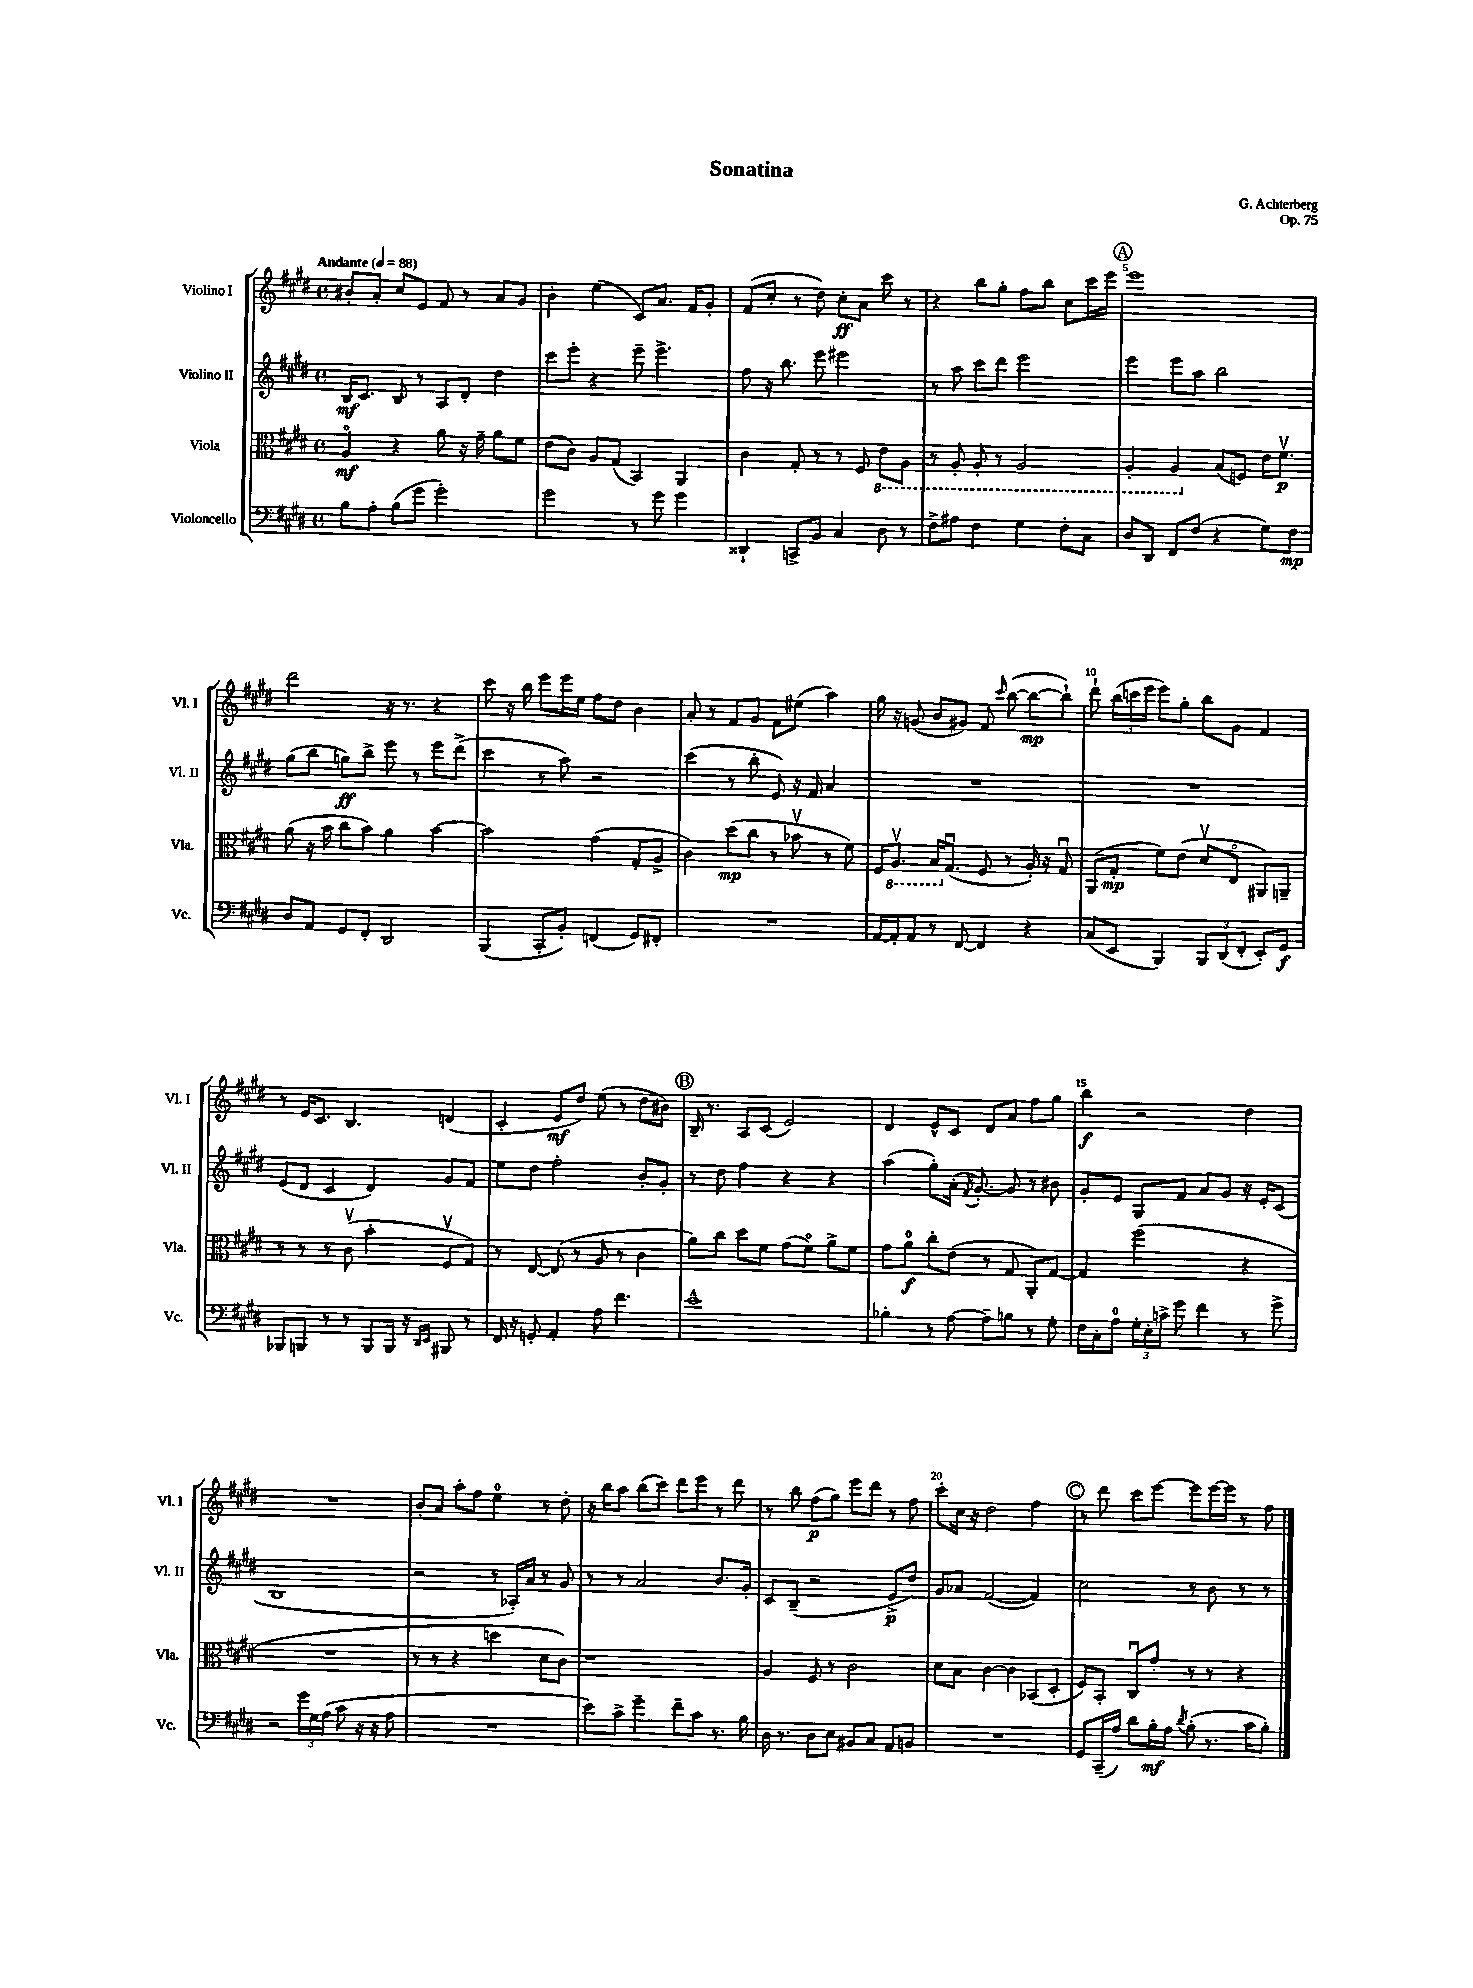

**kern	**dynam	**kern	**dynam	**kern	**dynam	**kern	**dynam
*part4	*part4	*part3	*part3	*part2	*part2	*part1	*part1
*staff4	*staff4	*staff3	*staff3	*staff2	*staff2	*staff1	*staff1
*I"Violoncello	*	*I"Viola	*	*I"Violino II	*	*I"Violino I	*
*I'Vc.	*	*I'Vla.	*	*I'Vl. II	*	*I'Vl. I	*
*clefF4	*	*clefC3	*	*clefG2	*	*clefG2	*
*k[f#c#g#d#]	*	*k[f#c#g#d#]	*	*k[f#c#g#d#]	*	*k[f#c#g#d#]	*
*M4/4	*	*M4/4	*	*M4/4	*	*M4/4	*
*met(c)	*	*met(c)	*	*met(c)	*	*met(c)	*
*MM88	*	*MM88	*	*MM88	*	*MM88	*
=1	=1	=1	=1	=1	=1	=1	=1
!	!	!	!	!	!	!LO:TX:a:B:t=Andante	!
8B\L	.	4A/	mf	16B/KL	mf	8b#X'/L	.
.	.	.	.	8.c#/J	.	.	.
8A'\J	.	.	.	.	.	8a'/J	.
(8B\L	.	4r	.	8B/	.	8cc#/L	.
8g#\J	.	.	.	8r	.	8e/J	.
2g#'\)	.	8a\	.	8A/L	.	8f#/	.
.	.	16r	.	8d#'/J	.	8r	.
.	.	16g#~\	.	.	.	.	.
.	.	8a\L	.	4dd#\	.	8a/L	.
.	.	8f#\J	.	.	.	8g#/J	.
=2	=2	=2	=2	=2	=2	=2	=2
2g#\	.	(8e\L	.	8ccc#\L	.	4b'\	.
.	.	8c#\J)	.	8eee'\J	.	.	.
.	.	8A/L	.	4r	.	(4ee\	.
.	.	(8G#/J	.	.	.	.	.
8r	.	4BB/)	.	8eee~\	.	8c#/L)	.
8g#\	.	.	.	4.eee^\	.	8.a/J	.
4g#\	.	4AA/	.	.	.	.	.
.	.	.	.	.	.	16f#/KL	.
.	.	.	.	.	.	8g#'/J	.
=3	=3	=3	=3	=3	=3	=3	=3
4DD##X`/	.	4c#\	.	8ff#\	.	(8f#/L	.
.	.	.	.	16r	.	8cc#'/J	.
.	.	.	.	8.bb\	.	.	.
8CCn^/L	.	8G#'/	.	.	.	8r	.
8BB/J	.	8r	.	8eee\	.	8dd#\)	.
4C#/	.	8r	.	2eee#X\	.	8cc#'\L	ff
.	.	8F#/	.	.	.	8a\J	.
*	*	*8ba	*	*	*	*	*
8D#\	.	8E\L	.	.	.	8ccc#\	.
8r	.	8AA\J	.	.	.	8r	.
=4	=4	=4	=4	=4	=4	=4	=4
8F#^\L	.	8r	.	8r	.	4r	.
8A#X\J	.	8AA'/	.	8aa\	.	.	.
4F#\	.	8AA'/	.	8ccc#\L	.	8bb\L	.
.	.	8r	.	8ddd#\J	.	8gg#'\J	.
4G#\	.	2AA/	.	2eee\	.	8ff#\L	.
.	.	.	.	.	.	8bb\J	.
8F#'\L	.	.	.	.	.	8cc#\L	.
8C#\J	.	.	.	.	.	16ccc#\L	.
.	.	.	.	.	.	16eee\JJ	.
!!LO:REH:place=s1:t=A
=5	=5	=5	=5	=5	=5	=5	=5
8D#/L	.	4AA'/	.	4eee\	.	1eee	.
8DD#/J	.	.	.	.	.	.	.
8FF#/L	.	4AA/	.	8eee\L	.	.	.
(8F#/J	.	.	.	8aa\J	.	.	.
*	*	*X8ba	*	*	*	*	*
4r	.	(8B/L	.	2bb\	.	.	.
.	.	8Fn/J)	.	.	.	.	.
8G#\L)	.	16e\KL	.	.	.	.	.
.	.	8.f#v\J	p	.	.	.	.
8F#\J	mp	.	.	.	.	.	.
!!LO:LB:g=z
=6	=6	=6	=6	=6	=6	=6	=6
8D#/L	.	(8a\	.	(8gg#\L	.	2ddd#\	.
8AA/J	.	16r	.	8bb\J	.	.	.
.	.	16b\	.	.	.	.	.
8GG#/L	.	8cc#\L	.	8ggn\L)	ff	.	.
8FF#'/J	.	8b\J)	.	8bb^\J	.	.	.
2DD#/	.	4a\	.	8eee\	.	16r	.
.	.	.	.	.	.	8.r	.
.	.	.	.	8r	.	.	.
.	.	[4b\	.	8eee\L	.	4r	.
.	.	.	.	(8ddd#^\J	.	.	.
=7	=7	=7	=7	=7	=7	=7	=7
(4BBB/	.	2b\]	.	4ccc#\	.	8ccc#\	.
.	.	.	.	.	.	16r	.
.	.	.	.	.	.	16bb\	.
8CC#'/L	.	.	.	8r	.	8eee\L	.
8BB'/J)	.	.	.	8aa\)	.	16eee\L	.
.	.	.	.	.	.	16ee\JJ	.
(4FFn/	.	(4g#\	.	2r	.	8ff#\L	.
.	.	.	.	.	.	8dd#\J	.
8GG#/L)	.	8G#'/L	.	.	.	4b\	.
8FF#X'/J	.	8A^/J	.	.	.	.	.
=8	=8	=8	=8	=8	=8	=8	=8
1r	.	4c#\)	.	(4ccc#\	.	8a'/	.
.	.	.	.	.	.	8r	.
.	.	(8dd#\L	mp	8r	.	8f#/L	.
.	.	8cc#\J	.	8bb'\	.	8g#/J	.
.	.	8r	.	8e/)	.	8f#\L	.
.	.	8b-Xv\	.	16r	.	(8ee#X\J	.
.	.	.	.	16f#/	.	.	.
.	.	8r	.	4a/	.	4aa\)	.
.	.	8f#\)	.	.	.	.	.
=9	=9	=9	=9	=9	=9	=9	=9
[16AA/LL	.	16F#/KL	.	1r	.	16gg#\	.
*	*	*8ba	*	*	*	*	*
16AA'/J]	.	8.AAv/J	.	.	.	16r	.
8AA/J	.	.	.	.	.	(8gn/	.
8r	.	16BB/KL	.	.	.	8b/L	.
*	*	*X8ba	*	*	*	*	*
.	.	(8.G#u/J	.	.	.	.	.
[8FF#/	.	.	.	.	.	8g#X/J)	.
4FF#/]	.	8F#/	.	.	.	8f#/	.
.	.	.	.	.	.	16qqccc#/	.
.	.	8r	.	.	.	([8bb\	.
4r	.	16A'/)	.	.	.	8bb\L_	mp
.	.	16r	.	.	.	.	.
.	.	8G#u/	.	.	.	8bb`\J])	.
=10	=10	=10	=10	=10	=10	=10	=10
(8C#/L	.	(8AA/L	.	1r	.	8ddd#`\	.
8EE/J	.	8G#'/J	mp	.	.	(24bb\LL	.
.	.	.	.	.	.	24cccn\	.
.	.	.	.	.	.	24eee\JJ	.
4BBB/)	.	8f#\L)	.	.	.	8eee\L)	.
.	.	(8e\J	.	.	.	8gg#'\J	.
12BBB/L	.	8d#v/L	.	.	.	8bb\L	.
(12DD#/	.	.	.	.	.	.	.
.	.	8E/J	.	.	.	8g#\J	.
12FF#'/J	.	.	.	.	.	.	.
8EE'/L)	.	8AA#X/L)	.	.	.	4f#/	.
8GG#/J	f	8AAn~/J	.	.	.	.	.
!!LO:LB:g=z
=11	=11	=11	=11	=11	=11	=11	=11
8BBB-X/L	.	8r	.	(8e/L	.	8r	.
8BBBn/J	.	8r	.	8d#/J	.	16e/KL	.
.	.	.	.	.	.	8.c#/J	.
8r	.	8r	.	4c#/	.	.	.
8r	.	(8c#v\	.	.	.	4.B/	.
8BBB/L	.	4b'\	.	4d#/)	.	.	.
16BBB/Jk	.	.	.	.	.	.	.
16r	.	.	.	.	.	.	.
16qqDD#/LL	.	.	.	.	.	.	.
16qqEE/JJ	.	.	.	.	.	.	.
8BBB#X/	.	8F#v/L	.	8g#/L	.	(4dn/	.
8r	.	8G#/J)	.	8f#/J	.	.	.
=12	=12	=12	=12	=12	=12	=12	=12
16FF#/	.	8r	.	8ee\L	.	4c#'/	.
16r	.	.	.	.	.	.	.
8GGn'/	.	[8E/	.	8dd#\J	.	.	.
4AA'/	.	(8E/]	.	2ff#'\	.	8e/L	mf
.	.	8r	.	.	.	8dd#/J)	.
8A\	.	8A/	.	.	.	(8ee\	.
4.f#\	.	8r	.	.	.	8r	.
.	.	4c#\	.	8b'/L	.	8dd#\L	.
.	.	.	.	8g#'/J	.	8b#X\J)	.
!!LO:REH:place=s1:t=B
=13	=13	=13	=13	=13	=13	=13	=13
1e^^	.	8a\L)	.	8r	.	16B~/	.
.	.	.	.	.	.	8.r	.
.	.	8cc#\J	.	8dd#\	.	.	.
.	.	8dd#\L	.	4ff#\	.	8A/L	.
.	.	8f#\J	.	.	.	(8c#/J	.
.	.	(8g#\L	.	4r	.	2e/)	.
.	.	8f#\J)	.	.	.	.	.
.	.	8a^\L	.	4r	.	.	.
.	.	8f#\J	.	.	.	.	.
=14	=14	=14	=14	=14	=14	=14	=14
4B-X'\	.	8g#\L	.	(4aa\	.	4d#/	.
.	.	8a\J	f	.	.	.	.
8r	.	8cc#'\L	.	8gg#'\L)	.	8e^^/L	.
[8A\	.	(8e\J	.	(16a'\Jk	.	8c#/J	.
.	.	.	.	8qf#/	.	.	.
.	.	.	.	[8.g#'/)	.	.	.
8A~\L]	.	8r	.	.	.	8d#/L	.
8Bn\J	.	8G#/	.	8g#/]	.	8a/J	.
8r	.	8AA'/L)	.	8r	.	8ff#\L	.
8G#'\	.	[8G#/J	.	8b#X\	.	8gg#\J	.
=15	=15	=15	=15	=15	=15	=15	=15
16F#\LL	.	4G#/]	.	8g#'/L	.	4bb\	f
16C#'\J	.	.	.	.	.	.	.
8A\J	.	.	.	8e/J	.	.	.
24G#'\LL	.	(2ff#\	.	8G#/L	.	2r	.
24E'\	.	.	.	.	.	.	.
24cn^\JJ	.	.	.	.	.	.	.
8g#\	.	.	.	8f#/J	.	.	.
4f#\	.	.	.	8a/L	.	.	.
.	.	.	.	8g#/J	.	.	.
8r	.	4r	.	16r	.	4dd#\	.
.	.	.	.	16e'/KL	.	.	.
8g#^\	.	.	.	(8c#/J	.	.	.
!!LO:LB:g=z
=16	=16	=16	=16	=16	=16	=16	=16
2r	.	1r	.	1B	.	1r	.
24g#\LL	.	.	.	.	.	.	.
24G#\	.	.	.	.	.	.	.
(24A\JJ	.	.	.	.	.	.	.
8c#\	.	.	.	.	.	.	.
16r	.	.	.	.	.	.	.
16r	.	.	.	.	.	.	.
8A\	.	.	.	.	.	.	.
=17	=17	=17	=17	=17	=17	=17	=17
1r	.	8r	.	2r	.	8b'/L	.
.	.	8r	.	.	.	8a/J	.
.	.	4r	.	.	.	8aa'\L	.
.	.	.	.	.	.	8ff#\J	.
.	.	4ddn\	.	8r	.	4ee\	.
.	.	.	.	16A-X'/LL)	.	.	.
.	.	.	.	16a/JJ	.	.	.
.	.	8d#\L	.	8r	.	8r	.
.	.	8c#\J)	.	8g#/	.	8dd#'\	.
=18	=18	=18	=18	=18	=18	=18	=18
8e\L)	.	1r	.	8r	.	16r	.
.	.	.	.	.	.	16bb\KL	.
8c#^\J	.	.	.	8r	.	8aa\J	.
4g#~\	.	.	.	2a/	.	(8bb\L	.
.	.	.	.	.	.	8ccc#\J)	.
8f#~\L	.	.	.	.	.	8ddd#\L	.
8c#\J	.	.	.	.	.	8eee\J	.
8.r	.	.	.	8.b/L	.	8r	.
.	.	.	.	.	.	8ddd#\	.
16B\	.	.	.	16g#'/Jk	.	.	.
=19	=19	=19	=19	=19	=19	=19	=19
16D#\	.	4A/	.	8c#/L	.	8r	.
8.r	.	.	.	.	.	.	.
.	.	.	.	(8B~/J	.	8bb\	.
8D#\L	.	8F#/	.	2r	.	(8ff#\L	p
8E\J	.	8r	.	.	.	8gg#\J)	.
8BB#X/L	.	2c#\	.	.	.	8eee\L	.
8C#/J	.	.	.	.	.	8ddd#\J	.
8AA/L	.	.	.	8e^/L	p	8r	.
8BBn/J	.	.	.	8dd#/J)	.	8ff#\	.
=20	=20	=20	=20	=20	=20	=20	=20
1r	.	8d#\L	.	8g#/L	.	8ccc#'\L	.
.	.	8B\J	.	8a-X/J	.	16cc#\Jk	.
.	.	.	.	.	.	16r	.
.	.	[4c#\	.	([2f#/	.	2dd#\	.
.	.	4c#\]	.	.	.	.	.
.	.	(8BB-X/L	.	4f#/])	.	4ff#\	.
.	.	8D#'/J	.	.	.	.	.
!!LO:REH:place=s1:t=C
=21	=21	=21	=21	=21	=21	=21	=21
8GG#/L	.	8F#/L)	.	2cc#\	.	8r	.
(16CC#~/L	.	8BB'/J	.	.	.	8ddd#\	.
16A/JJ)	.	.	.	.	.	.	.
8d#\L	.	8C#u/L	.	.	.	8ccc#\L	.
16B'\L	mf	8g#'/J	.	.	.	[8eee\J	.
16A\JJ	.	.	.	.	.	.	.
8qd#/	.	.	.	.	.	.	.
(8B'\	.	8r	.	8r	.	8eee\L]	.
8.r	.	8r	.	8b\	.	[16eee\L	.
.	.	.	.	.	.	16eee\JJ]	.
.	.	4r	.	8r	.	8r	.
16c#\KL	.	.	.	.	.	.	.
8B'\J)	.	.	.	8r	.	8ff#\	.
==	==	==	==	==	==	==	==
*-	*-	*-	*-	*-	*-	*-	*-
